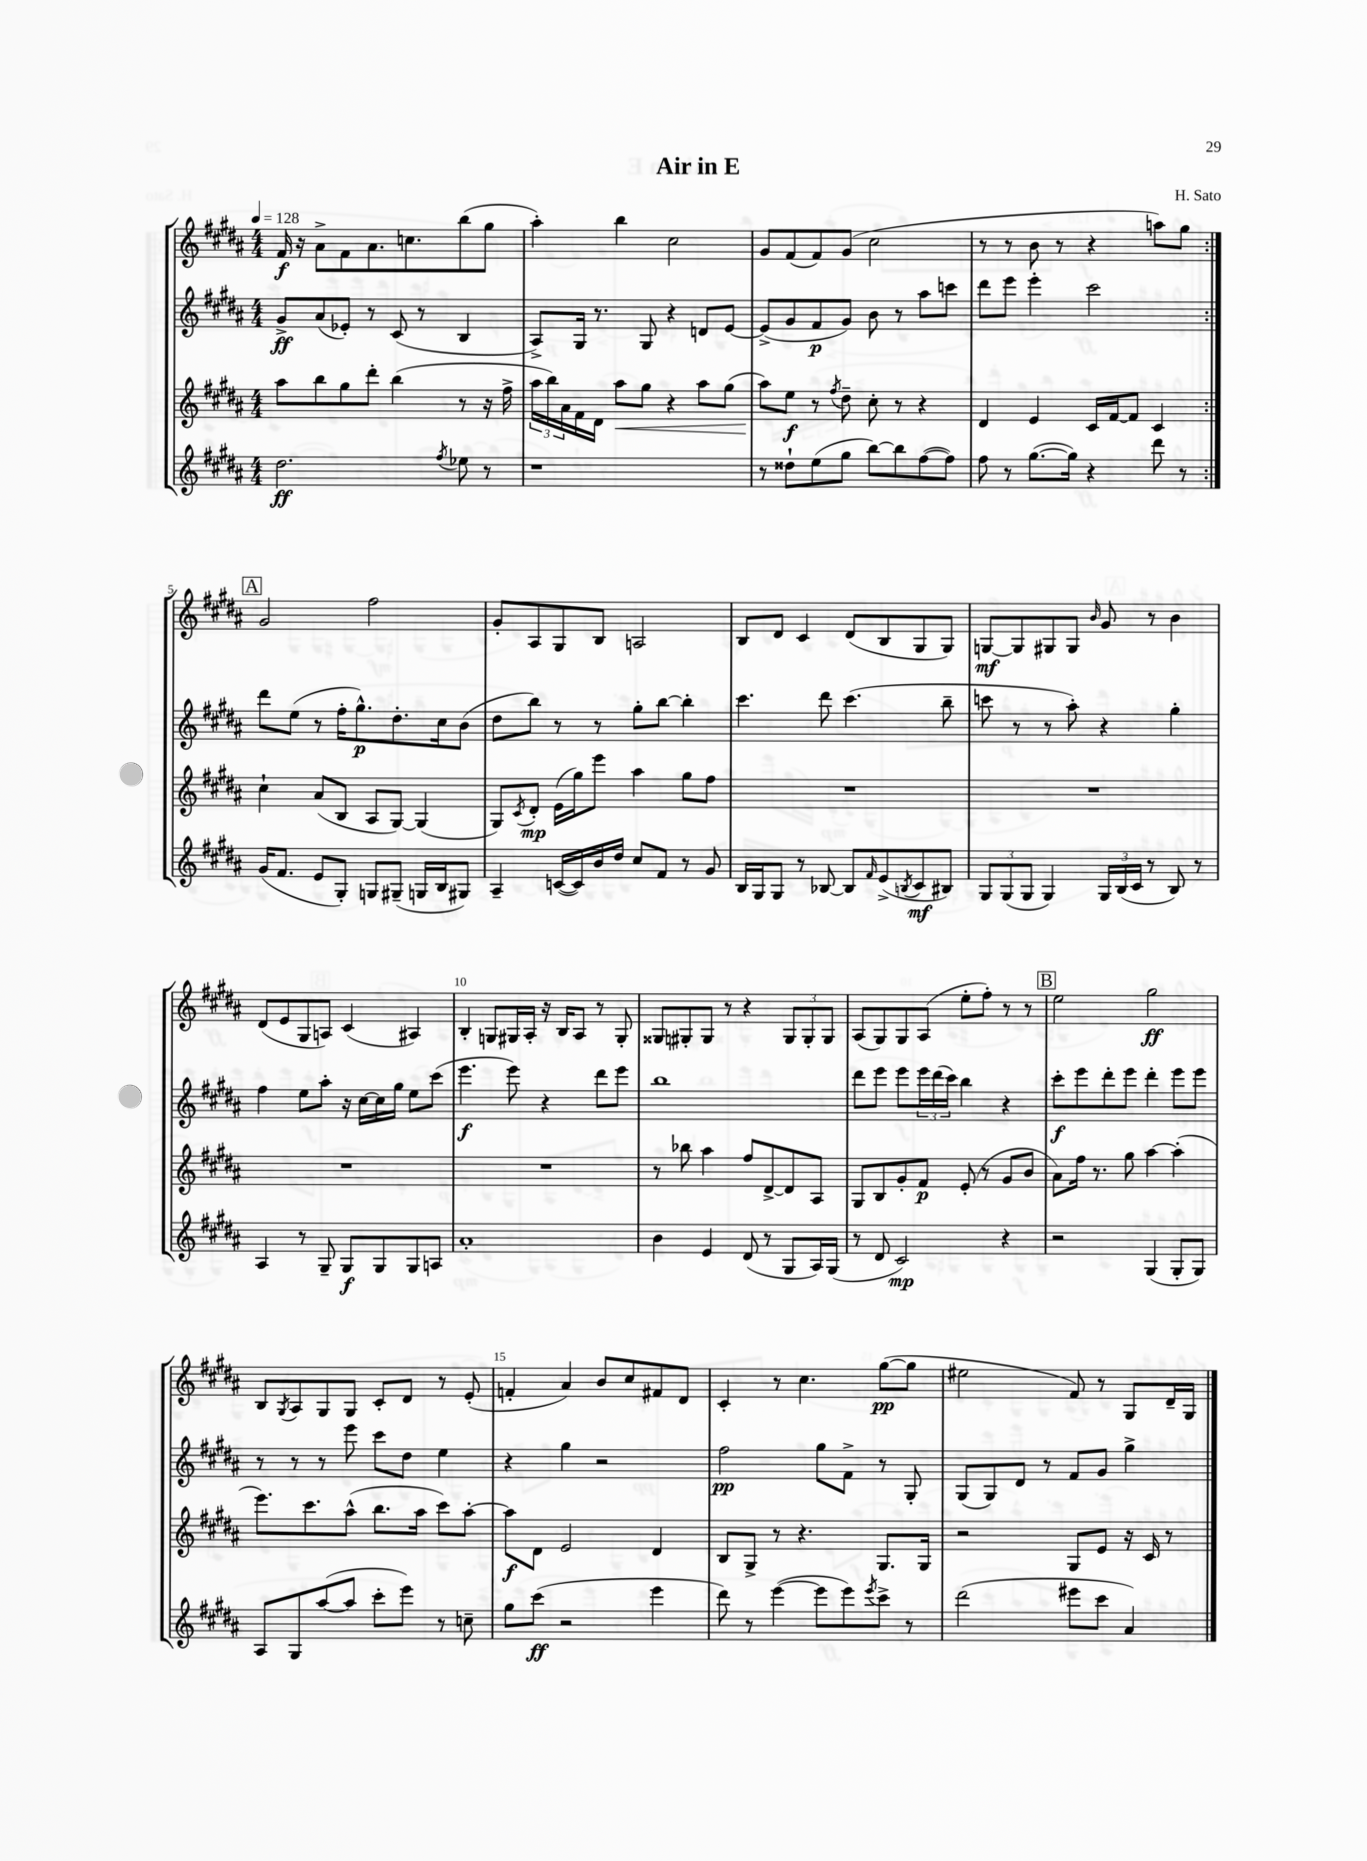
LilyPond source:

\header { title = "Air in E" composer = "H. Sato" }
<<
\new StaffGroup <<
\new Staff = "s0" {
    \clef treble \key b \major \numericTimeSignature \time 4/4 \tempo 4 = 128
    \repeat volta 2 { fis'16\f r16 ais'8-> fis'8 ais'8. c''8. b''8( gis''8 |
    ais''4-.) b''4 cis''2 |
    gis'8 fis'8( fis'8) gis'8( cis''2 |
    r8 r8 b'8 r8 r4 a''8) gis''8 | }
    \mark \markup { \box "A" } gis'2 fis''2 |
    gis'8-. ais8 gis8 b8 a2 |
    b8 dis'8 cis'4 dis'8( b8 gis8 gis8) |
    g8~\mf g8 gis8 gis8 \grace { b'16 } gis'8 r8 b'4 |
    dis'8( e'8 gis8 a8) cis'4( ais4) |
    b4-. g8 gis16 ais16-. r16 b16 ais8 r8 gis8-. |
    gisis8 gis8-. gis8 r8 r4 \tuplet 3/2 { gis8 gis8-. gis8 } |
    ais8( gis8) gis8 ais8( e''8-. fis''8-.) r8 r8 |
    \mark \markup { \box "B" } e''2 gis''2\ff |
    b8 \acciaccatura { gis8 } ais8 gis8 gis8 cis'8-. dis'8 r8 e'8-.( |
    f'4-. ais'4) b'8 cis''8 fis'8 dis'8 |
    cis'4-. r8 cis''4. gis''8~\pp( gis''8 |
    eis''2 fis'8) r8 gis8 dis'16-- gis16 \bar "|." |
}
\new Staff = "s1" {
    \clef treble \key b \major \numericTimeSignature \time 4/4
    \repeat volta 2 { gis'8->\ff ais'8( ees'8-.) r8 cis'8( r8 b4 |
    ais8->) gis16 r8. gis8 r4 d'8 e'8~ |
    e'8->( gis'8 fis'8\p gis'8) b'8 r8 ais''8 c'''8 |
    dis'''8 e'''8 e'''4-. cis'''2 | }
    \mark \markup { \box "A" } dis'''8 e''8( r8 fis''16-. gis''8.-^\p) dis''8.-. cis''16 b'8( |
    dis''8 b''8) r8 r8 gis''8-. b''8~ b''4-. |
    cis'''4. dis'''8 cis'''4.( b''8-- |
    c'''8 r8 r8 ais''8-.) r4 gis''4-. |
    fis''4 e''8 ais''8-. r16 cis''16~ cis''16 gis''16 e''8 cis'''8( |
    e'''4.\f e'''8) r4 dis'''8 e'''8 |
    b''1 |
    dis'''8 e'''8 e'''8 \tuplet 3/2 { e'''16 dis'''16( cis'''16) } b''4 r4 |
    \mark \markup { \box "B" } cis'''8-.\f e'''8 dis'''8-. e'''8 dis'''4-. e'''8 e'''8 |
    r8 r8 r8 e'''8 cis'''8 dis''8 e''4 |
    r4 gis''4 r2 |
    fis''2\pp gis''8 fis'8-> r8 gis8-. |
    gis8( gis8) dis'8 r8 fis'8 gis'8 gis''4-> \bar "|." |
}
\new Staff = "s2" {
    \clef treble \key b \major \numericTimeSignature \time 4/4
    \repeat volta 2 { ais''8 b''8 gis''8 dis'''8-. b''4( r8 r16 fis''16-> |
    \tuplet 3/2 { ais''16 b''16) ais'16 } fis'16 dis'16 ais''8\< gis''8 r4 ais''8 gis''8( |
    ais''8\!) e''8\f r8 \acciaccatura { fis''8 } dis''8-- cis''8-. r8 r4 |
    dis'4 e'4 cis'16 fis'16~ fis'8 cis'4 | }
    \mark \markup { \box "A" } cis''4-! ais'8( b8 ais8 gis8~) gis4( |
    gis8) \acciaccatura { cis'8 } dis'8-.\mp e'16( gis''16) e'''8 ais''4 gis''8 fis''8 |
    R1 |
    R1 |
    R1 |
    R1 |
    r8 bes''8 ais''4 fis''8 dis'8~-> dis'8 ais8 |
    gis8 b8 gis'8-. fis'8\p e'8-.( r8 gis'8 b'8 |
    \mark \markup { \box "B" } ais'8) fis''16 r8. gis''8 ais''4~ ais''4-.( |
    e'''8.) cis'''8. ais''8-^( b''8. ais''16 cis'''8) ais''8~-. |
    ais''8\f dis'8 e'2 dis'4 |
    b8 gis8-> r8 r4. gis8. gis16 |
    r2 gis8 e'8 r16 cis'16 r8 \bar "|." |
}
\new Staff = "s3" {
    \clef treble \key b \major \numericTimeSignature \time 4/4
    \repeat volta 2 { dis''2.\ff \acciaccatura { fis''8 } ees''8 r8 |
    r1 |
    r8 disis''8-! e''8( gis''8 b''8~) b''8 fis''8~( fis''8) |
    fis''8 r8 gis''8.~( gis''16) r4 dis'''8 r8 | }
    \mark \markup { \box "A" } gis'16( fis'8. e'8 gis8-.) g8 gis8--( g16 b16 gis8) |
    ais4-- c'16~( c'16) b'16 dis''16 cis''8 fis'8 r8 gis'8 |
    b16 gis16 gis8 r8 bes8~ bes8 \grace { fis'16 } e'8->( \acciaccatura { b8 } cis'8\mf bis8) |
    \tuplet 3/2 { gis8 gis8( gis8 } gis4) \tuplet 3/2 { gis16 b16( cis'16 } r8 b8) r8 |
    ais4 r8 gis8-- gis8\f gis8 gis8 a8 |
    ais'1-. |
    b'4 e'4 dis'8( r8 gis8 ais16) gis16( |
    r8 dis'8 cis'2\mp) r4 |
    \mark \markup { \box "B" } r2 gis4( gis8-. gis8) |
    ais8 gis8 ais''8~( ais''8 cis'''8-. e'''8) r8 c''8-- |
    gis''8 cis'''8\ff( r2 e'''4 |
    dis'''8) r8 e'''4~( e'''8 e'''8) \acciaccatura { e'''8 } cis'''8-> r8 |
    dis'''2( eis'''8 cis'''8 ais'4) \bar "|." |
}
>>
>>
\layout { \context { \Score \override BarNumber.break-visibility = ##(#f #t #t) barNumberVisibility = #(every-nth-bar-number-visible 5) } }
